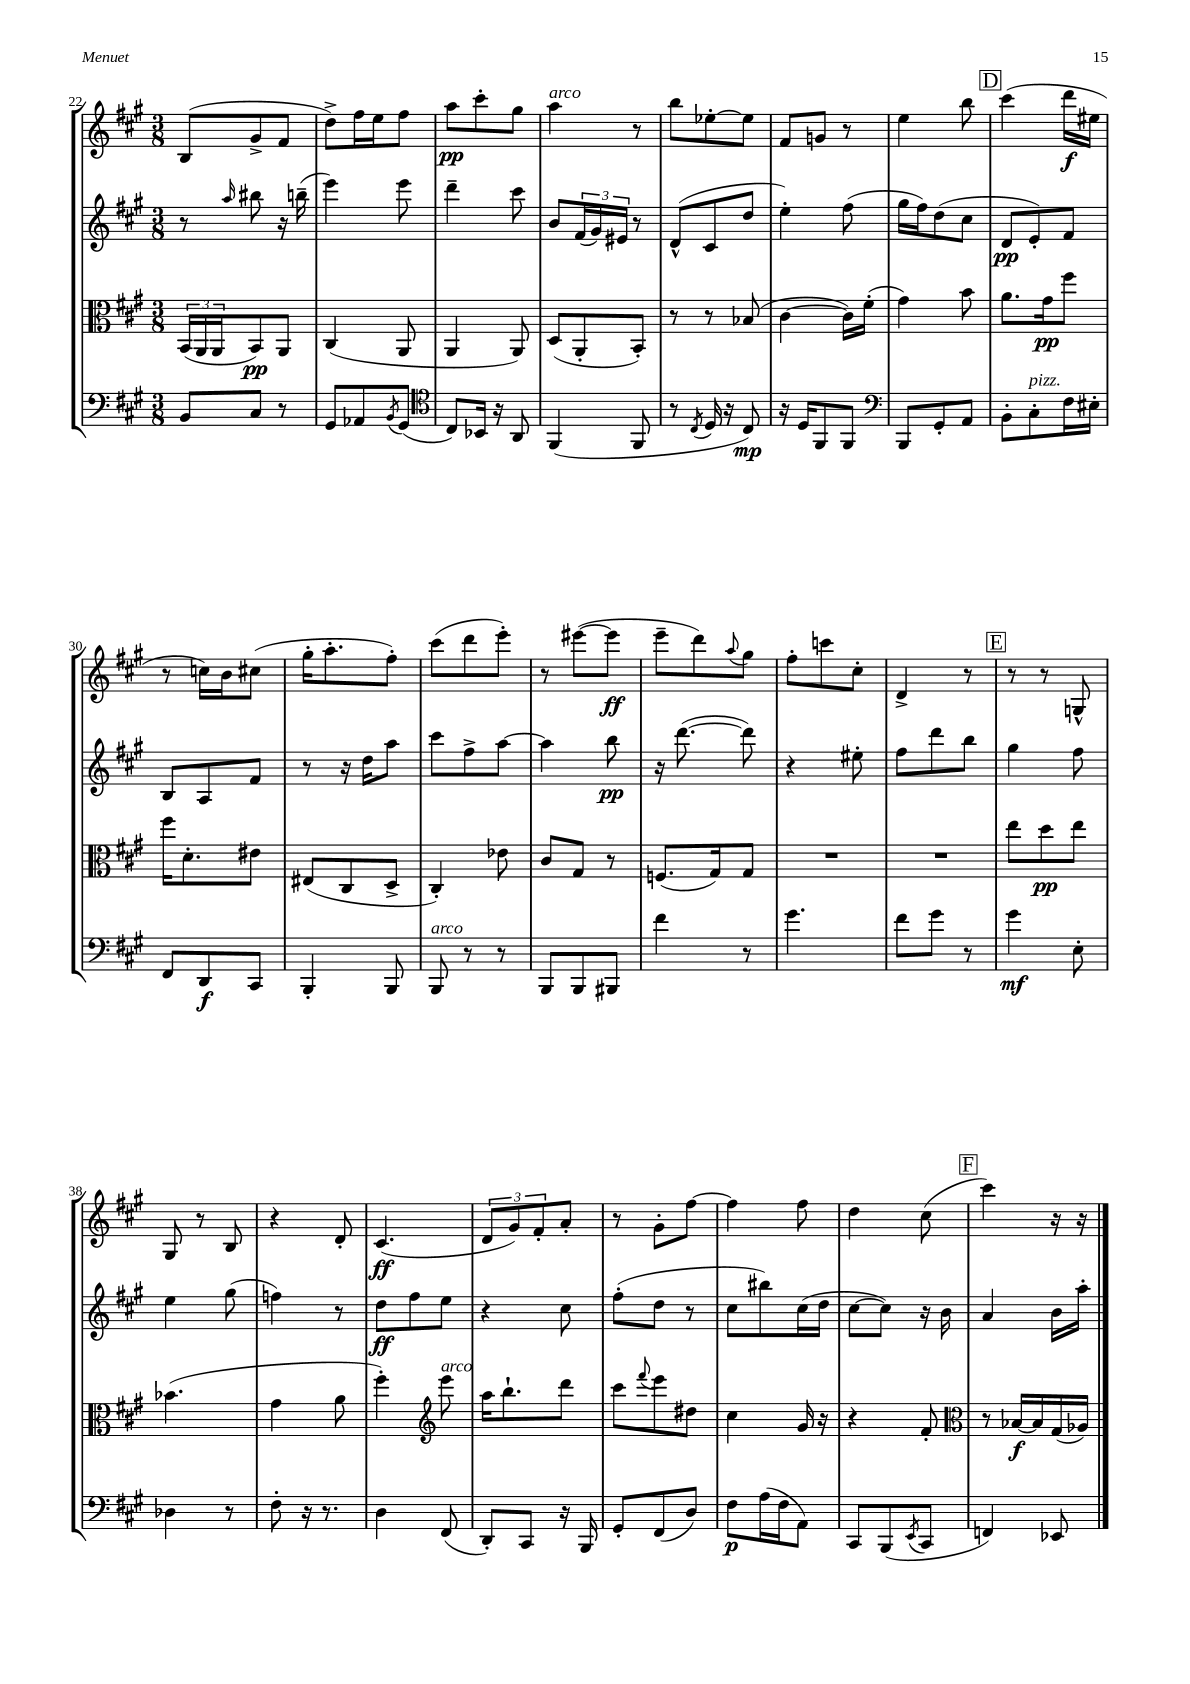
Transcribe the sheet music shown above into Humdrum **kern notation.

**kern	**dynam	**kern	**dynam	**kern	**dynam	**kern	**dynam
*part4	*part4	*part3	*part3	*part2	*part2	*part1	*part1
*staff4	*staff4	*staff3	*staff3	*staff2	*staff2	*staff1	*staff1
*clefF4	*	*clefC3	*	*clefG2	*	*clefG2	*
*k[f#c#g#]	*	*k[f#c#g#]	*	*k[f#c#g#]	*	*k[f#c#g#]	*
*M3/8	*	*M3/8	*	*M3/8	*	*M3/8	*
=22	=22	=22	=22	=22	=22	=22	=22
8BB/L	.	(24BB/LL	.	8r	.	(8B/L	.
.	.	24AA/	.	.	.	.	.
.	.	24AA/J	.	.	.	.	.
.	.	.	.	16qqaa/	.	.	.
8C#/J	.	8BB/)	pp	8bb#X\	.	8g#^/	.
8r	.	8AA/J	.	16r	.	8f#/J	.
.	.	.	.	(16bbn~\	.	.	.
=23	=23	=23	=23	=23	=23	=23	=23
8GG#/L	.	(4C#/	.	4eee\)	.	8dd^\L)	.
8AA-X/	.	.	.	.	.	16ff#\L	.
.	.	.	.	.	.	16ee\J	.
8qBB/	.	.	.	.	.	.	.
(8GG#/J	.	8AA/	.	8eee\	.	8ff#\J	.
=24	=24	=24	=24	=24	=24	=24	=24
*clefC4	*	*	*	*	*	*	*
8C#/L)	.	4AA/	.	4ddd~\	.	8aa\L	pp
16BB-X/Jk	.	.	.	.	.	8ccc#'\	.
16r	.	.	.	.	.	.	.
8AA/	.	8AA/)	.	8ccc#\	.	8gg#\J	.
=25	=25	=25	=25	=25	=25	=25	=25
!	!	!	!	!	!	!LO:TX:a:i:t=arco	!
(4FF#/	.	(8D/L	.	8b/L	.	4aa\	.
.	.	8AA'/	.	(24f#/L	.	.	.
.	.	.	.	24g#/)	.	.	.
.	.	.	.	24e#X/JJ	.	.	.
8FF#/	.	8BB'/J)	.	8r	.	8r	.
=26	=26	=26	=26	=26	=26	=26	=26
8r	.	8r	.	(8d^^/L	.	8bb\L	.
8qC#/	.	.	.	.	.	.	.
16D/	.	8r	.	8c#/	.	[8ee-X'\	.
16r	.	.	.	.	.	.	.
8C#/)	mp	(8B-X/	.	8dd/J	.	8ee-\J]	.
=27	=27	=27	=27	=27	=27	=27	=27
16r	.	[4c#\	.	4ee'\)	.	8f#/L	.
16D/KL	.	.	.	.	.	.	.
8FF#/	.	.	.	.	.	8gn/J	.
8FF#/J	.	16c#\LL])	.	(8ff#\	.	8r	.
.	.	(16f#'\JJ	.	.	.	.	.
=28	=28	=28	=28	=28	=28	=28	=28
*clefF4	*	*	*	*	*	*	*
8BBB/L	.	4g#\)	.	16gg#\LL	.	4ee\	.
.	.	.	.	16ff#\J)	.	.	.
8GG#'/	.	.	.	(8dd\	.	.	.
8AA/J	.	8b\	.	8cc#\J	.	8bb\	.
!!LO:REH:place=s1:t=D
=29	=29	=29	=29	=29	=29	=29	=29
8BB'\L	.	8.a\L	.	8d/L	pp	(4ccc#\	.
!LO:TX:a:i:t=pizz.	!	!	!	!	!	!	!
8C#'\	.	.	.	8e'/)	.	.	.
.	.	16g#\k	pp	.	.	.	.
16F#\L	.	8ff#\J	.	8f#/J	.	16ddd\LL	f
16E#X'\JJ	.	.	.	.	.	16ee#X\JJ	.
!!LO:LB:g=z
=30	=30	=30	=30	=30	=30	=30	=30
8FF#/L	.	16ff#\KL	.	8B/L	.	8r	.
.	.	8.d'\	.	.	.	.	.
8DD/	f	.	.	8A/	.	16ccn\LL)	.
.	.	.	.	.	.	16b\J	.
8CC#/J	.	8e#X\J	.	8f#/J	.	(8cc#X\J	.
=31	=31	=31	=31	=31	=31	=31	=31
4BBB'/	.	(8E#X/L	.	8r	.	16gg#'\KL	.
.	.	.	.	.	.	8.aa'\	.
.	.	8C#/	.	16r	.	.	.
.	.	.	.	16dd\KL	.	.	.
8BBB/	.	8D^/J	.	8aa\J	.	8ff#'\J)	.
=32	=32	=32	=32	=32	=32	=32	=32
!LO:TX:a:i:t=arco	!	!	!	!	!	!	!
8BBB/	.	4C#'/)	.	8ccc#\L	.	(8ccc#\L	.
8r	.	.	.	8ff#^\	.	8ddd\	.
8r	.	8e-X\	.	[8aa\J	.	8eee'\J)	.
=33	=33	=33	=33	=33	=33	=33	=33
8BBB/L	.	8c#/L	.	4aa\]	.	8r	.
8BBB/	.	8G#/J	.	.	.	([8eee#X\L	.
8BBB#X/J	.	8r	.	8bb\	pp	8eee#\J]	ff
=34	=34	=34	=34	=34	=34	=34	=34
4f#\	.	(8.Fn/L	.	16r	.	8eee~\L	.
.	.	.	.	([8.ddd\	.	.	.
.	.	.	.	.	.	8ddd\)	.
.	.	16G#/k)	.	.	.	.	.
.	.	.	.	.	.	8qqaa/	.
8r	.	8G#/J	.	8ddd\])	.	8gg#\J	.
=35	=35	=35	=35	=35	=35	=35	=35
4.g#\	.	4.r	.	4r	.	8ff#'\L	.
.	.	.	.	.	.	8cccn\	.
.	.	.	.	8ee#X'\	.	8cc#'\J	.
=36	=36	=36	=36	=36	=36	=36	=36
8f#\L	.	4.r	.	8ff#\L	.	4d^/	.
8g#\J	.	.	.	8ddd\	.	.	.
8r	.	.	.	8bb\J	.	8r	.
!!LO:REH:place=s1:t=E
=37	=37	=37	=37	=37	=37	=37	=37
4g#\	mf	8ee\L	.	4gg#\	.	8r	.
.	.	8dd\	pp	.	.	8r	.
8E'\	.	8ee\J	.	8ff#\	.	8Gn^^/	.
!!LO:LB:g=z
=38	=38	=38	=38	=38	=38	=38	=38
4D-X\	.	(4.b-X\	.	4ee\	.	8G#/	.
.	.	.	.	.	.	8r	.
8r	.	.	.	(8gg#\	.	8B/	.
=39	=39	=39	=39	=39	=39	=39	=39
8F#'\	.	4g#\	.	4ffn\)	.	4r	.
16r	.	.	.	.	.	.	.
8.r	.	.	.	.	.	.	.
.	.	8a\	.	8r	.	8d'/	.
=40	=40	=40	=40	=40	=40	=40	=40
4D\	.	4ff#'\)	.	8dd\L	ff	(4.c#/	ff
.	.	.	.	8ff#\	.	.	.
*	*	*clefG2	*	*	*	*	*
!	!	!LO:TX:a:i:t=arco	!	!	!	!	!
(8FF#/	.	8eee\	.	8ee\J	.	.	.
=41	=41	=41	=41	=41	=41	=41	=41
8DD'/L)	.	16aa\KL	.	4r	.	12d/L	.
.	.	8.bb`\	.	.	.	.	.
.	.	.	.	.	.	12g#/)	.
8CC#/J	.	.	.	.	.	.	.
.	.	.	.	.	.	12f#'/	.
16r	.	8ddd\J	.	8cc#\	.	8a'/J	.
16BBB/	.	.	.	.	.	.	.
=42	=42	=42	=42	=42	=42	=42	=42
8GG#'/L	.	8ccc#\L	.	(8ff#'\L	.	8r	.
.	.	8qqfff#/	.	.	.	.	.
(8FF#/	.	8eee\	.	8dd\J	.	8g#'\L	.
8D/J)	.	8dd#X\J	.	8r	.	[8ff#\J	.
=43	=43	=43	=43	=43	=43	=43	=43
8F#\L	p	4cc#\	.	8cc#\L	.	4ff#\]	.
(16A\L	.	.	.	8bb#X\)	.	.	.
16F#\J	.	.	.	.	.	.	.
8AA\J)	.	16g#/	.	(16cc#\L	.	8ff#\	.
.	.	16r	.	16dd\JJ	.	.	.
=44	=44	=44	=44	=44	=44	=44	=44
8CC#/L	.	4r	.	[8cc#\L	.	4dd\	.
(8BBB/	.	.	.	8cc#\J])	.	.	.
8qEE/	.	.	.	.	.	.	.
8CC#/J	.	8f#'/	.	16r	.	(8cc#\	.
.	.	.	.	16b\	.	.	.
!!LO:REH:place=s1:t=F
=45	=45	=45	=45	=45	=45	=45	=45
*	*	*clefC3	*	*	*	*	*
4FFn/)	.	8r	.	4a/	.	4ccc#\)	.
.	.	[16B-X/LL	f	.	.	.	.
.	.	16B-/]	.	.	.	.	.
8EE-X/	.	(16G#/	.	16b\LL	.	16r	.
.	.	16A-X/JJ)	.	16aa'\JJ	.	16r	.
==	==	==	==	==	==	==	==
*-	*-	*-	*-	*-	*-	*-	*-
